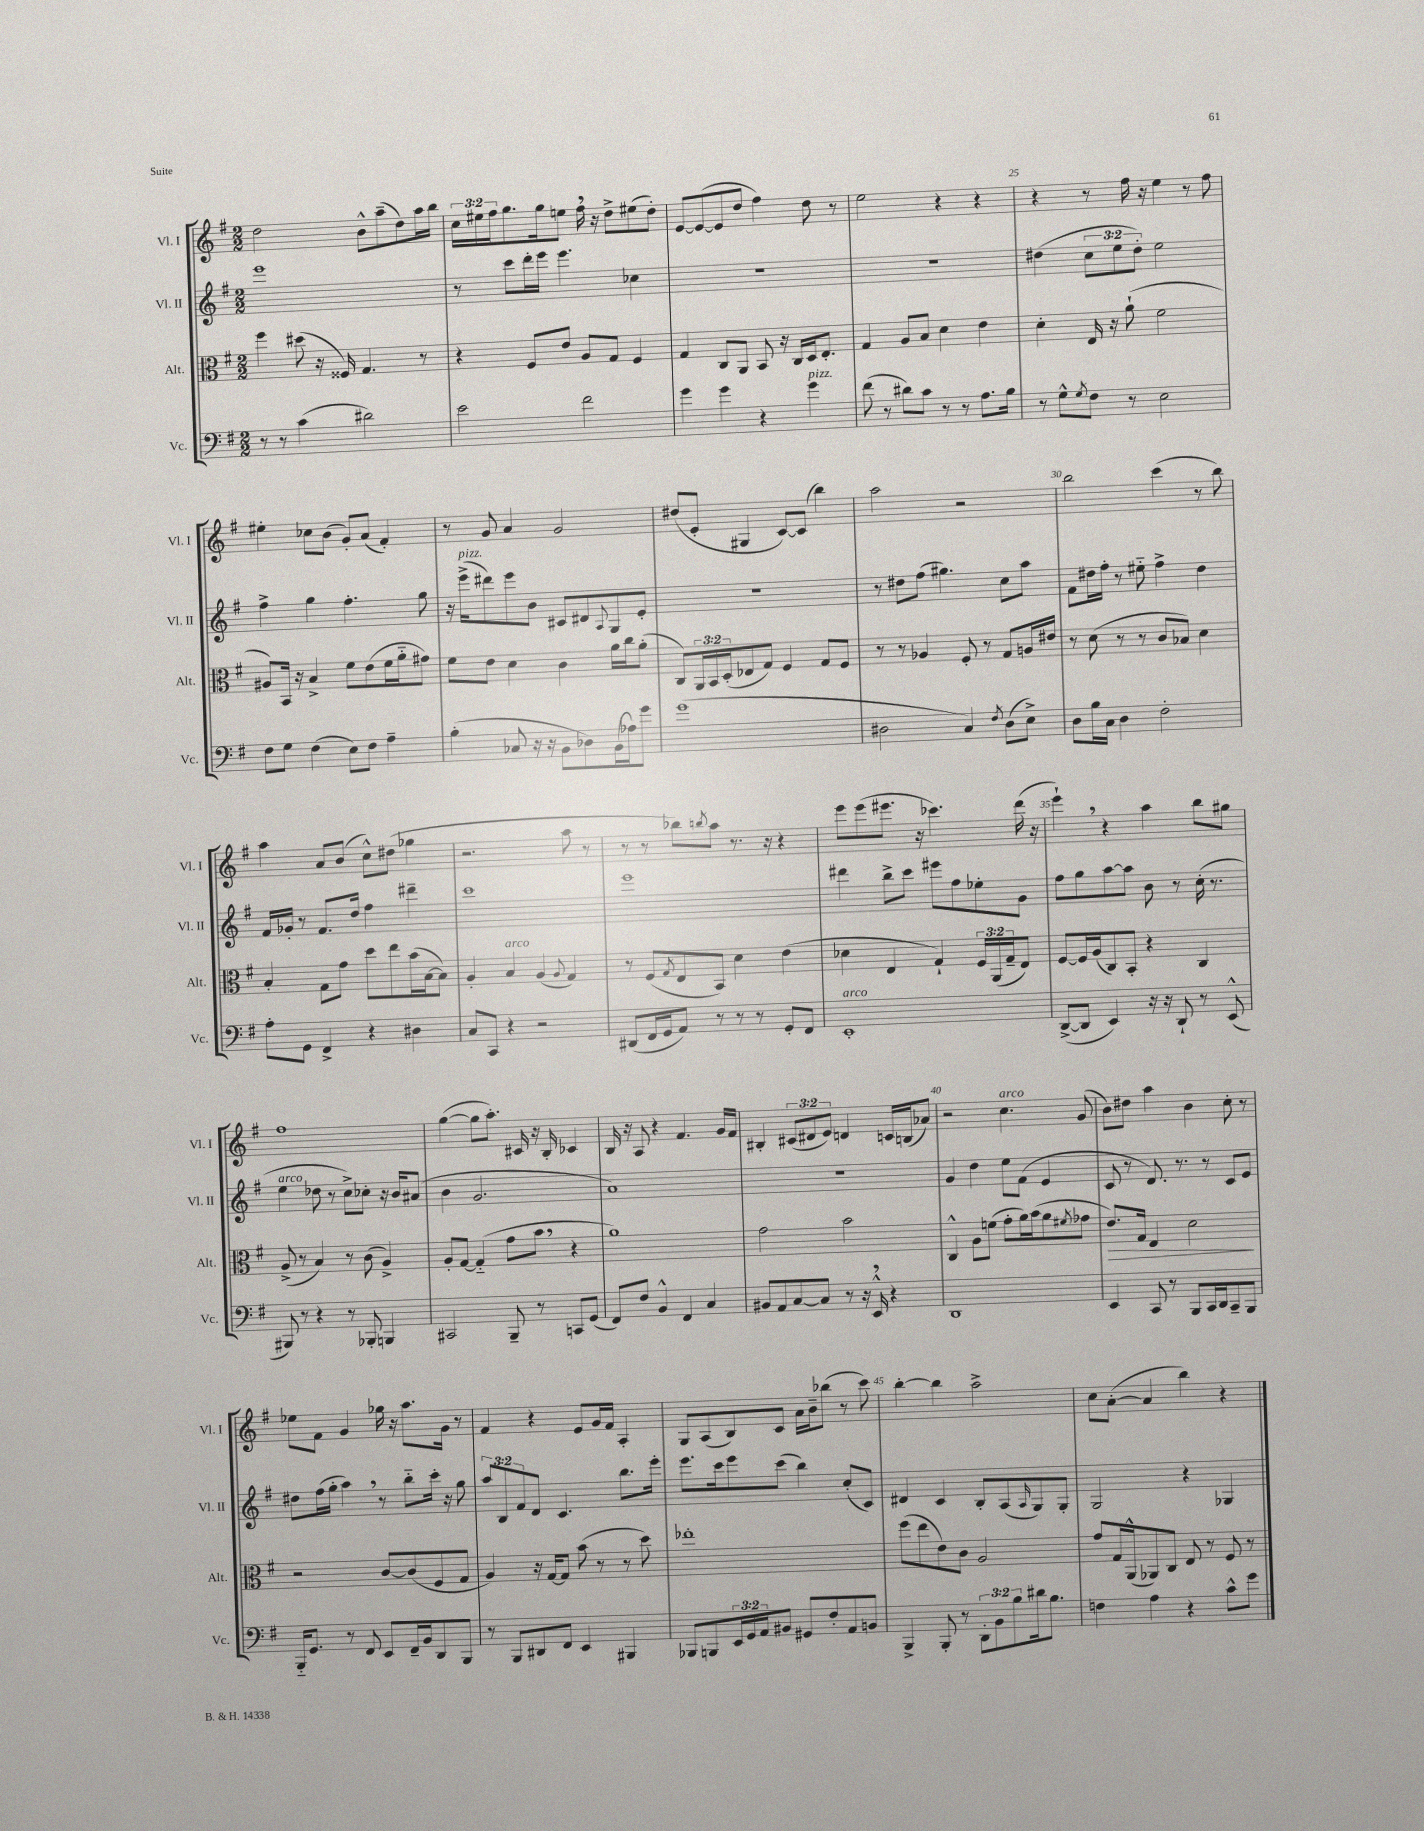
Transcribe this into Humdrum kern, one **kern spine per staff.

**kern	**kern	**dynam	**kern	**kern
*part4	*part3	*part3	*part2	*part1
*staff4	*staff3	*staff3	*staff2	*staff1
*I"Vc.	*I"Alt.	*	*I"Vl. II	*I"Vl. I
*I'Vc.	*I'Alt.	*	*I'Vl. II	*I'Vl. I
*clefF4	*clefC3	*	*clefG2	*clefG2
*k[f#]	*k[f#]	*	*k[f#]	*k[f#]
*M2/2	*M2/2	*	*M2/2	*M2/2
=21	=21	=21	=21	=21
8r	4ff#\	.	1eee	2dd\
8r	.	.	.	.
(4c\	(8dd#X\	.	.	.
.	16r	.	.	.
.	16F##X/)	.	.	.
2d#X\)	4.G/	.	.	8b^^\L
.	.	.	.	(8aa~\
.	.	.	.	8dd\)
.	8r	.	.	16aa\L
.	.	.	.	16bb\JJ
=22	=22	=22	=22	=22
2e\	4r	.	8r	24cc\LL
.	.	.	.	24ee#X\
.	.	.	.	24ff#\J
.	.	.	8ccc\L	8.gg\
.	8F#/L	.	16ddd'\L	.
.	.	.	16eee\JJ	16gg\k
.	8e/J	.	4.eee\	8een\J
2f#\	8A/L	.	.	16ff#,\
.	.	.	.	16r
.	8G/J	.	.	8dd^\L
.	4F#/	.	4cc-X\	(8ee#X\
.	.	.	.	8dd'\J)
=23	=23	=23	=23	=23
4g\	4G/	.	1r	[8e/L
.	.	.	.	(8e/_
4g\	8C/L	.	.	8e/]
.	8AA/J	.	.	8dd/J
4r	8BB/	.	.	4ff#\)
.	16r	.	.	.
.	16C/LL	.	.	.
!LO:TX:a:i:t=pizz.	!	!	!	!
4g\	16D/J	.	.	8dd\
.	8.E'/J	.	.	.
.	.	.	.	8r
=24	=24	=24	=24	=24
(8f#\	4G/	.	1r	2ee\
8r	.	.	.	.
8d#X\L)	8A/L	.	.	.
8c\J	8B/J	.	.	.
8r	4d\	.	.	4r
8r	.	.	.	.
8.A\L	4e\	.	.	4r
16B\Jk	.	.	.	.
=25	=25	=25	=25	=25
8r	4d'\	.	(4dd#X\	4r
8G^^\L	.	.	.	.
8qG/	.	.	.	.
8F#\J	16E/	.	12cc\L	8r
.	16r	.	.	.
.	.	.	12ee\	.
8r	(8a`\	.	.	16ff#\
.	.	.	12dd#'\J)	.
.	.	.	.	16r
2E\	2f#\	.	2ee\	4ee\
.	.	.	.	8r
.	.	.	.	8ff#\
!!LO:LB:g=z
=26	=26	=26	=26	=26
8F#\L	8A#X/L)	.	4ff#^\	4ee#X'\
8G\J	16BB/Jk	.	.	.
.	16r	.	.	.
(4F#\	4B^/	.	4gg\	8cc-X\L
.	.	.	.	(8b\J
8E\L)	8f#\L	.	4.ff#'\	8g'/L)
8F#\J	(8e\	.	.	(8a/J
4A~\	16f#\L	.	.	4f#'/)
.	16a\J	.	.	.
.	8g#X\J)	.	8gg\	.
=27	=27	=27	=27	=27
(4B'\	8f#\L	.	16r	8r
!	!	!	!LO:TX:a:i:t=pizz.	!
.	.	.	(16eee^\KL	.
.	8e\J	.	8ddd#X\)	8g/
8C-X/	4d\	.	8eee\	4a/
16r	.	.	8b\J	.
16r	.	.	.	.
8BB\L	4c\	.	8c#X/L	2g/
8D-X\)	.	.	8d#X/	.
.	.	.	8qqA/	.
(16BB\L	16a\LL	.	8G/	.
16A-X\J)	16cc\J	.	.	.
8g\J	(8a'\J	.	8e'/J	.
=28	=28	=28	=28	=28
(1g	8C/L)	.	1r	(8dd#X/L
.	24AA/L	.	.	8e'/J
.	24BB/	.	.	.
.	(24D'/J	.	.	.
.	8E-X/	.	.	4G#X/
.	8G/J)	.	.	.
.	4F#/	.	.	[8c/L)
.	.	.	.	(8c/J]
.	8G/L	.	.	4bb\)
.	8F#/J	.	.	.
=29	=29	=29	=29	=29
2D#X\	8r	.	8r	2aa\
.	8r	.	8dd#X\L	.
.	4A-X/	.	(8ff#\J	.
.	.	.	4.gg#X\)	.
4C/)	8F#'/	.	.	2r
.	8r	.	.	.
8qF#/	.	.	.	.
(8D#\L	8G/L	.	8cc\L	.
8E^\J)	16An/L	.	8aa\J	.
.	16e#X/JJ	.	.	.
=30	=30	=30	=30	=30
8D\L	8r	.	8f#\L	2bb\
16B\L	(8d\	.	16dd#X\L	.
16C\JJ	.	.	16ff#'\JJ	.
4D\	8r	.	8r	.
.	8r	.	8ee#X\	.
2F#'\	8c/L	.	4ff#^\	(4ccc\
.	8B-X/J)	.	.	.
.	4d\	.	4dd#\	8r
.	.	.	.	8bb\)
!!LO:LB:g=z
=31	=31	=31	=31	=31
8A'\L	4B'/	.	16f#/LL	4aa\
.	.	.	16g-X'/JJ	.
8GG\J	.	.	8r	.
4FF#^/	8G\L	.	8.f#/L	8a/L
.	8g\J	.	.	(8b/J
.	.	.	16dd/Jk	.
4r	8dd\L	.	4ff#\	8cc^^\L)
.	8ee\	.	.	(8dd#X\J
4D#X\	(16b\L	.	4ddd#X~\	4gg-X\
.	[16B\J	.	.	.
.	8B\J])	.	.	.
=32	=32	=32	=32	=32
8C/L	4A'/	.	1ccc	2.r
8CC/J	.	.	.	.
!	!LO:TX:a:i:t=arco	!	!	!
4r	4B/	.	.	.
2r	(4A/	.	.	.
.	8qqA/	.	.	.
.	4G/)	.	.	8aa\
.	.	.	.	8r
=33	=33	=33	=33	=33
(8DD#X/L	8r	.	1eee	8r
16FF#/L	(8F#/L	.	.	8r
16GG/J	.	.	.	.
.	8qG/	.	.	.
8AA/J)	8E/	.	.	8bb-X\L)
.	.	.	.	8qbbn/
8r	8BB/J)	.	.	8aa\J
8r	4d\	.	.	8.r
8r	.	.	.	.
.	.	.	.	16r
8GG'/L	(4e\	.	.	4r
8FF#/J	.	.	.	.
=34	=34	=34	=34	=34
!LO:TX:a:i:t=arco	!	!	!	!
1EE'	4d-X\	.	4ddd#X\	8eee\L
.	.	.	.	(8eee\
.	4E/	.	8bb^\L	8.eee#X\J
.	.	.	8ccc\J	.
.	.	.	.	16r
.	4G`/)	.	8eee#X\L	4.ccc-X\)
.	.	.	8ff#\	.
.	24F#/LL	.	8ee-X'\	.
.	(24AA/	.	.	.
.	24G~/J	.	.	.
.	8E/J)	.	8g\J	(16ddd\
.	.	.	.	16r
=35	=35	=35	=35	=35
([8DD^/L	[8F#/L	.	8ff#\L	4eee`,\)
8DD/J]	16F#/L]	.	8gg\	.
.	(16A/J	.	.	.
4EE/)	8C/)	.	[8aa\	4r
.	8BB'/J	.	8aa\J]	.
16r	4r	.	8b\	4aa\
16r	.	.	.	.
8DD`/	.	.	8r	.
8r	4C/	.	(16cc'\	8bb\L
.	.	.	8.r	.
(8EE^^/	.	.	.	8gg#X\J
!!LO:LB:g=z
=36	=36	=36	=36	=36
!	!	!	!LO:TX:a:i:t=arco	!
8BBB#X/)	(8A^/	.	4ee\	1ff#
8r	8r	.	.	.
4r	4B/)	.	8dd-X\	.
.	.	.	8r	.
8r	8r	.	8cc^\L)	.
8BBB-X'/	(8c\	.	8cc-X'\J	.
4BBBn/	4A^/)	.	16r	.
.	.	.	16b/KL	.
.	.	.	(8a#X/J	.
=37	=37	=37	=37	=37
2CC#X/	8A'/L	.	4b\	([4gg\
.	[8G/J	.	.	.
.	(4G/]	.	2.g/	8gg\L]
.	.	.	.	8.aa'\J)
8BBB~/	8g\L	.	.	.
.	.	.	.	16c#X/
8r	8b,\J	.	.	16r
.	.	.	.	16B'/
8CCn/L	4r	.	.	4c-X/
(8GG/J	.	.	.	.
=38	=38	=38	=38	=38
8FF#/L)	1a)	.	1a)	16B/
.	.	.	.	16r
8F#/J	.	.	.	8A/
4BB^^/	.	.	.	4r
4FF#/	.	.	.	4.f#/
4C/	.	.	.	.
.	.	.	.	16g/LL
.	.	.	.	16f#/JJ
=39	=39	=39	=39	=39
8BB#X/L	2g\	.	1r	4B#X'/
8AA/	.	.	.	.
[8C/	.	.	.	(12c#X/L
.	.	.	.	12d#X/
8C/J]	.	.	.	.
.	.	.	.	12e/J)
8r	2b\	.	.	4dn/
16r	.	.	.	.
16EE^^,/	.	.	.	.
4r	.	.	.	16cn/LL
.	.	.	.	(16Bn/J
.	.	.	.	8a-X/J)
=40	=40	=40	=40	=40
1DD	4C^^/	.	4g/	2r
.	8A\L	.	4dd\	.
.	(8fn\J	.	.	.
!	!	!	!	!LO:TX:a:i:t=arco
.	8g'\L	.	8ee\L	4.cc\
.	16a\L)	.	(8f#\J	.
.	(16b\J	.	.	.
.	8a\	.	4e/	.
.	8qf#X/	.	.	.
.	8g-X\J	.	.	(8g/
=41	=41	=41	=41	=41
!	!	!LO:HP:b	!	!
4EE/	8.e/L)	>	8c/	8b\L)
.	.	.	8r	8dd#X\J
.	16G/Jk	.	.	.
8CC/	4E/	.	8.d/)	4aa\
8r	.	.	.	.
.	.	.	8.r	.
8BBB/L	2d\	.	.	4b\
16CC/L	.	.	8r	.
16DD/J	.	.	.	.
8CC~/	.	.	8c/L	8cc'\
8BBB/J	.	.	8e/J	8r
.	.	]	.	.
!!LO:LB:g=z
=42	=42	=42	=42	=42
16BBB/KL	2r	.	8dd#X\L	8ee-X\L
8.GG/J	.	.	.	.
.	.	.	(16ff#\L	8f#\J
.	.	.	16gg'\JJ	.
8r	.	.	4aa,\)	4g/
8FF#/	.	.	.	.
8EE/L	[8c/L	.	8r	16gg-X\
.	.	.	.	16r
16FF#~/L	(8c/]	.	8bb\L	8.aa\L
16BB/J	.	.	.	.
8DD/	8F#/	.	16ccc'\Jk	.
.	.	.	16r	16g\Jk
8BBB/J	8G/J	.	8gg\	8r
=43	=43	=43	=43	=43
8r	4A/)	.	12aa/L	4f#/
.	.	.	12B/	.
8BBB/L	.	.	.	.
.	.	.	12f#/	.
8DD#X/	16r	.	8d/J	4r
.	[16G/KL	.	.	.
8FF#/J	8G/J]	.	4.c/	.
4EE/	(8b\	.	.	8e/L
.	8r	.	.	16g/L
.	.	.	.	16f#/JJ
4BBB#X/	8r	.	8.bb\L	4A'/
.	8dd\)	.	.	.
.	.	.	16eee'\Jk	.
=44	=44	=44	=44	=44
8BBB-X/L	1ee-X'	.	8.eee\L	8G/L
8BBBn/	.	.	.	(8A/
.	.	.	16ccc\k	.
24EE/L	.	.	8eee\	8B/)
24GG/	.	.	.	.
24AA/J	.	.	.	.
8BB#X/J	.	.	(8ccc\J	8c/J
8GG#X/L	.	.	4bb\)	16a\LL
.	.	.	.	16b~\J
8F#'/	.	.	.	(8bb-X\J
8AA/	.	.	(8cc'/L	8r
8BBn/J	.	.	8c/J)	8ccc\)
=45	=45	=45	=45	=45
4BBB^/	(8ff#\L	.	4d#X/	[4bb'\
.	8ee\	.	.	.
8BBB'/	8e\)	.	4c/	4bb\]
8r	8c\J	.	.	.
12DD'\L	2A/	.	8B'/L	2aa^\
12BB\	.	.	.	.
.	.	.	(8A/	.
12B\	.	.	.	.
.	.	.	16qqA/	.
16d#X\k	.	.	8G/)	.
8.B\J	.	.	.	.
.	.	.	8G'/J	.
=46	=46	=46	=46	=46
4Fn\	8g/L	.	2G/	8cc\L
.	16G/L	.	.	([8a'\J
.	(16AA^^/J	.	.	.
4A\	8AA-X/)	.	.	4a/]
.	8C/J	.	.	.
4r	8E/	.	4r	4bb\)
.	8r	.	.	.
8c^^\L	8F#/	.	4G-X/	4r
8g\J	8r	.	.	.
==	==	==	==	==
*-	*-	*-	*-	*-
